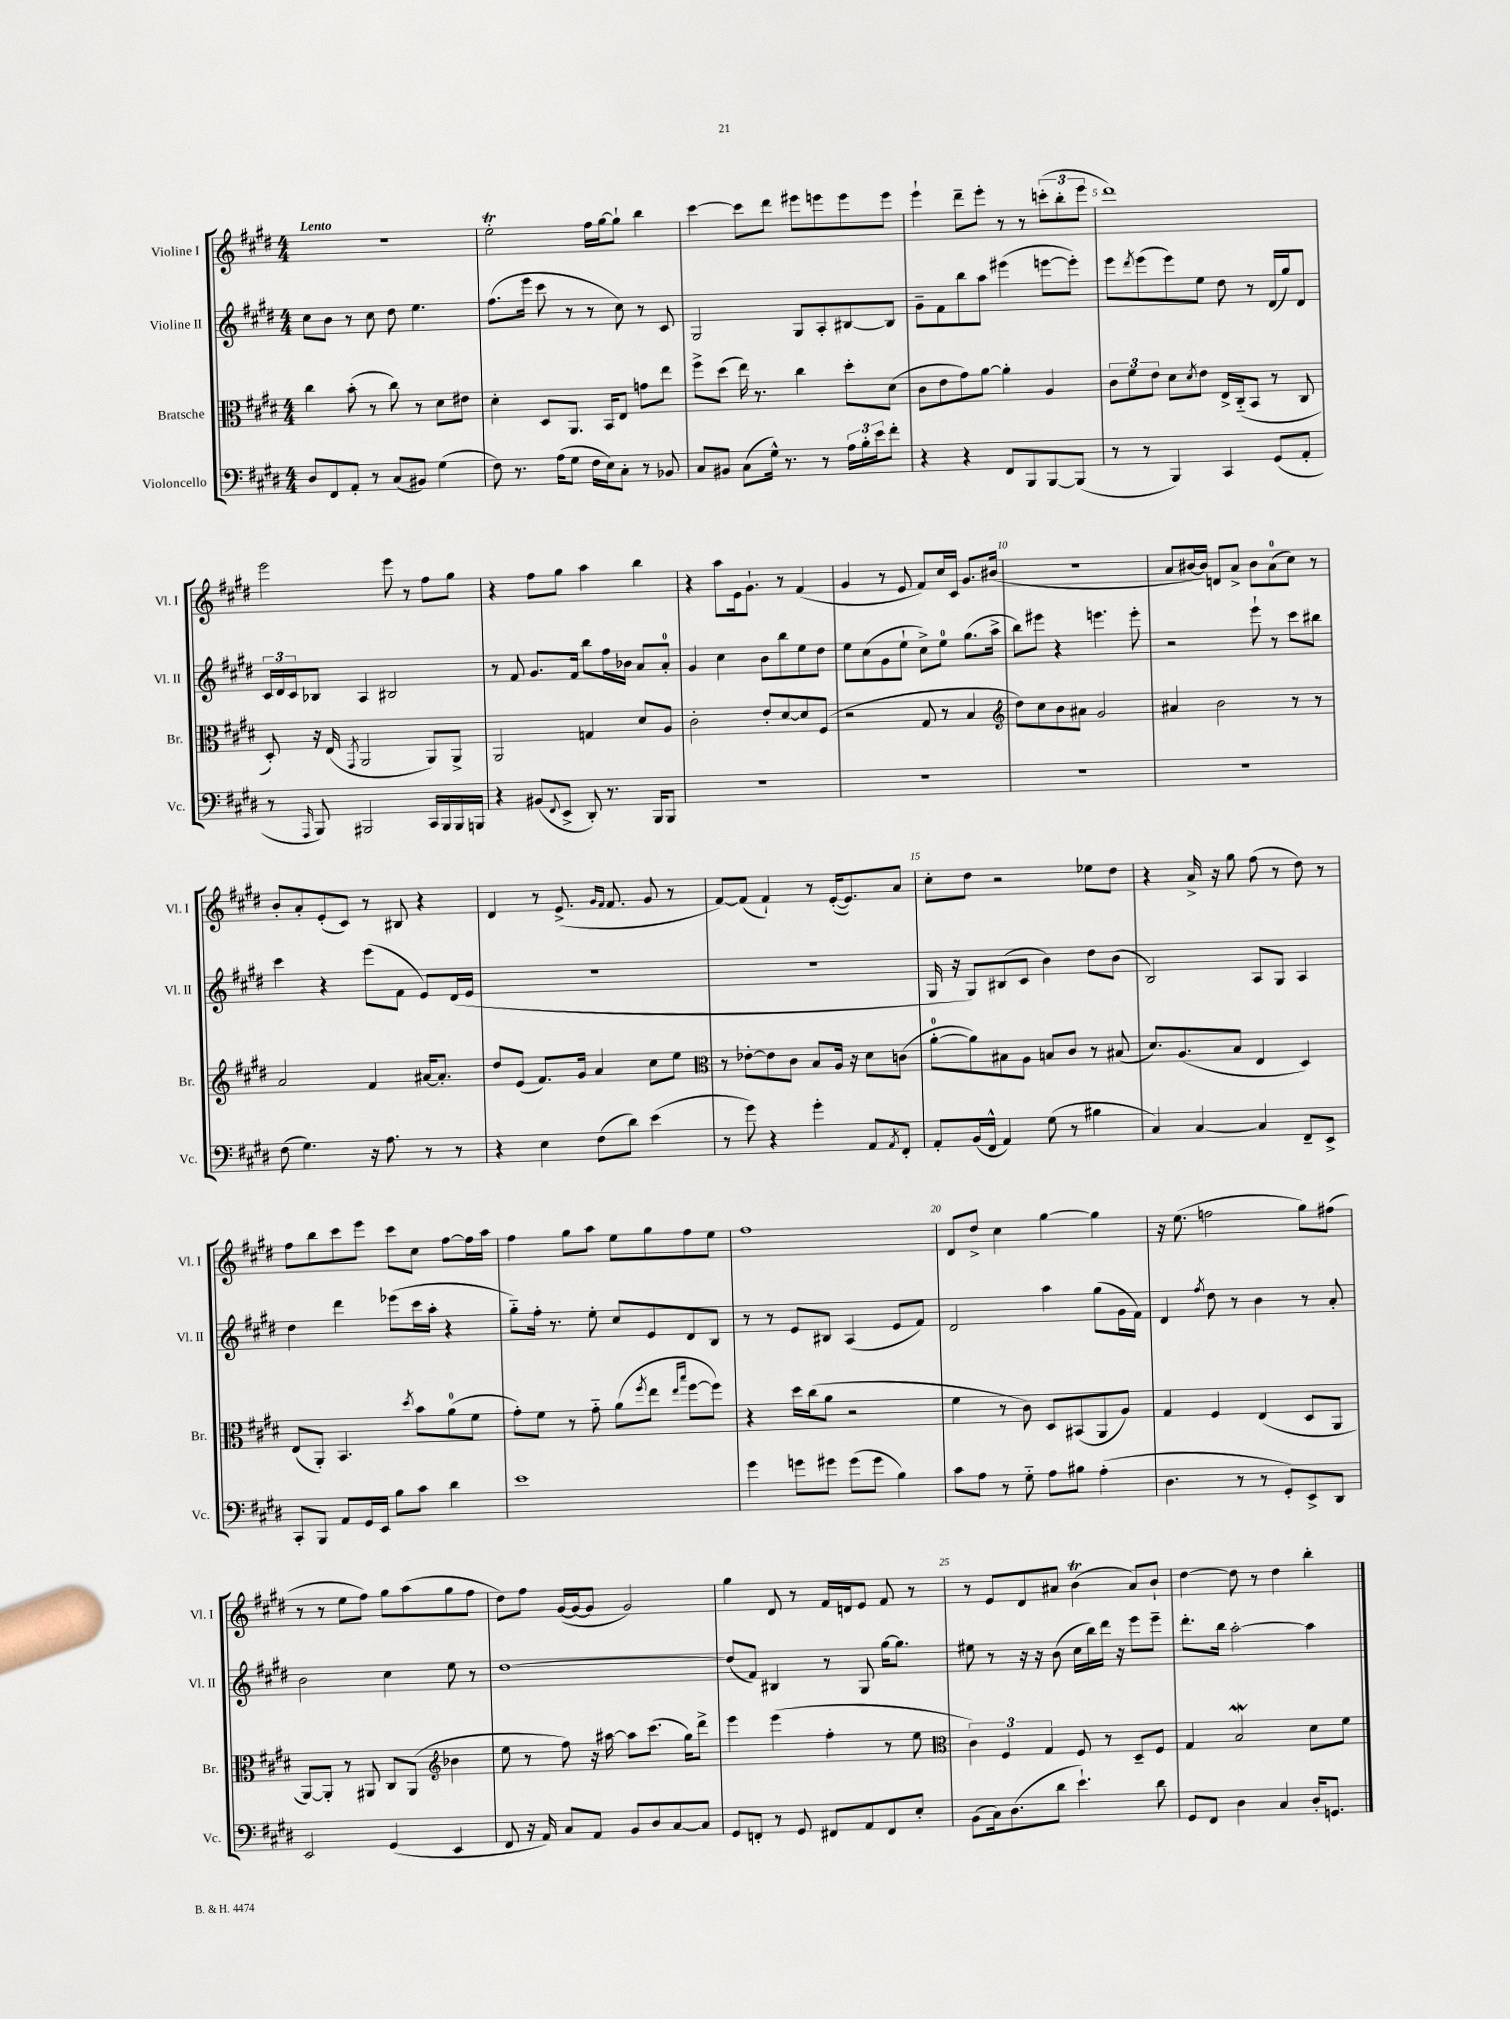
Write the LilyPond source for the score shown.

<<
\new StaffGroup <<
\new Staff = "s0" \with { instrumentName = "Violine I" shortInstrumentName = "Vl. I" } {
    \clef treble \key e \major \numericTimeSignature \time 4/4 \tempo "Lento"
    R1 |
    e''2-.\trill fis''16 gis''16~ gis''8-! b''4 |
    cis'''4~ cis'''8 dis'''8 eis'''8 e'''8 e'''8 e'''8 |
    e'''4-! dis'''8-- e'''8-. r8 r8 \tuplet 3/2 { c'''8-.( b''8-. e'''8 } |
    dis'''1) |
    e'''2 e'''8 r8 fis''8 gis''8 |
    r4 fis''8 gis''8 a''4 b''4 |
    r4 a''8 e'16 gis'8.-! r8 fis'4( |
    gis'4 r8 e'8 fis'8) cis''16 cis'16 gis'8. bis'16( |
    R1 |
    a'8 bis'16~ bis'16) d'8 a'8-> bis'8 a'8-0( cis''8) r8 |
    b'8-. a'8-. e'8-.( cis'8) r8 bis8 r4 |
    dis'4 r8 e'8.->( \grace { gis'16 fis'16 } fis'8. gis'8 r8 |
    fis'8~) fis'8( fis'4-!) r8 e'16~-.( e'8.) a'8 |
    cis''8-. dis''8 r2 ees''8 dis''8 |
    r4 a'16-> r16 gis''8 fis''8( r8 dis''8) r8 |
    fis''8 b''8 cis'''8 e'''8 cis'''8 cis''8 fis''8~ fis''16 a''16 |
    fis''4 gis''8 a''8 e''8 gis''8 fis''8 e''8 |
    fis''1 |
    dis'8 dis''8-> cis''4 gis''4~ gis''4 |
    r16 e''8.( f''2 gis''8) fis''8( |
    r8 r8 e''8 fis''8) gis''8 a''8( gis''8 fis''8 |
    dis''8) fis''8 gis'16~( gis'16~ gis'8 gis'2) |
    gis''4 dis'8 r8 fis'16 d'16 e'8 fis'8 r8 |
    r8 e'8 dis'8 ais'8 b'4\trill( ais'8) b'8-! |
    dis''4~ dis''8 r8 dis''4 b''4-. \bar "|." |
}
\new Staff = "s1" \with { instrumentName = "Violine II" shortInstrumentName = "Vl. II" } {
    \clef treble \key e \major \numericTimeSignature \time 4/4
    cis''8 b'8 r8 cis''8 dis''8 e''4. |
    fis''8.( e'''16 cis'''8 r8 r8 cis''8) r8 cis'8 |
    gis2 gis8 a8-. bis8~ bis8 |
    gis'8-- fis'8 b''8 a''8 eis'''4( e'''8~ e'''8-.) |
    e'''8 \acciaccatura { dis'''8 } e'''8( e'''8) e''8 dis''8 r8 dis'16( gis''16) dis'8 |
    \tuplet 3/2 { cis'16 dis'16 cis'16 } bes8 a4 bis2 |
    r8 fis'8 gis'8. fis'16 b''8 fis''16 bes'16 a'8 a'8-0-. |
    gis'4 cis''4 b'8 b''8 e''8 dis''8 |
    e''8 cis''8( gis'8 e''8-! cis''8->) e''8-0 gis''8.( a''16-> |
    b''8) eis'''8 r4 e'''4. e'''8-. |
    r2 e'''8-! r8 cis'''8 bis''8 |
    cis'''4 r4 e'''8( fis'8 e'8) dis'16( e'16 |
    R1 |
    R1 |
    gis16 r16 gis8) bis8( cis'8 b'4) dis''8 b'8( |
    b2) a8 gis8 a4 |
    dis''4 dis'''4 ees'''8( cis'''16 a''16-. r4 |
    gis''8-_) fis''16-. r8. e''8-. cis''8 e'8 dis'8 b8 |
    r8 r8 e'8 bis8 a4( e'8 fis'8) |
    dis'2 a''4 gis''8( gis'16 fis'16) |
    dis'4 \acciaccatura { fis''8 } dis''8 r8 b'4 r8 a'8-. |
    b'2 cis''4 e''8 r8 |
    dis''1~ |
    dis''8( fis'8) bis4 r8 gis8 gis''16~ gis''8. |
    eis''8 r8 r16 r16 b'8( cis''16 b''16) dis'''16 r16 e'''8 e'''8-- |
    dis'''8.-. b''16 a''2~-. a''4 \bar "|." |
}
\new Staff = "s2" \with { instrumentName = "Bratsche" shortInstrumentName = "Br." } {
    \clef alto \key e \major \numericTimeSignature \time 4/4
    cis''4 b'8-.( r8 cis''8) r8 dis'8 eis'8 |
    dis'4-. dis8 a,8. b,16 e8 g'8 e''8 |
    fis''8-> dis''8( e''16) r8. cis''4 dis''8-. dis'8( |
    cis'8 e'8 gis'8) a'8~ a'4-. a4 |
    \tuplet 3/2 { cis'8 fis'8 e'8 } dis'8 \acciaccatura { dis'8 } e'8 e16-> cis16-_( b,8 r8 cis8 |
    dis8-.) r16 e16( \acciaccatura { gis,8 } a,2 a,8) a,8-> |
    a,2 g4 dis'8 a8 |
    cis'2-. e'8-. dis'8~ dis'8 fis8( |
    r2 gis8 r8 b4 |
    \clef treble dis''8) cis''8 b'8 ais'8 gis'2 |
    ais'4 b'2 r8 r8 |
    a'2 fis'4 ais'16~ ais'8.-. |
    dis''8 e'8( fis'8.) gis'16 a'4 cis''8 e''8 |
    \clef alto r8 ees'8~-. ees'8 cis'8 b8 a16 r16 dis'8 c'8( |
    a'8-0~-. a'8) bis8 a8 b8 cis'8 r8 bis8( |
    dis'8.) a8.( b8 e4 dis4) |
    e8( a,8-.) b,4. \acciaccatura { dis''8 } b'8 a'8-0( fis'8 |
    gis'8-.) fis'8 r8 gis'8-_ a'8( \acciaccatura { fis''8 } e''8 \grace { e''16 b''16 } fis''8~ fis''8) |
    r4 dis''16 cis''16( a'8 r2 |
    fis'4 r8 cis'8) dis8 bis,8( a,8 a8) |
    gis4 fis4 e4( dis8 a,8 |
    a,8~) a,8-. r8 ais,8 cis8 ais,8( \clef treble bes'4 |
    e''8 r8 fis''8) r16 ais''16~ ais''8 cis'''8.( gis''16) dis'''8-> |
    e'''4 e'''4( fis''4-. r8 e''8 |
    \clef alto \tuplet 3/2 { cis'4) fis4 gis4 } fis8 r8 dis8-- fis8 |
    gis4 b2\mordent dis'8 fis'8 \bar "|." |
}
\new Staff = "s3" \with { instrumentName = "Violoncello" shortInstrumentName = "Vc." } {
    \clef bass \key e \major \numericTimeSignature \time 4/4
    dis8 fis,8 a,8-. r8 cis8( bis,8) gis4( |
    fis8) r8. a16( gis8 fis16 e16) cis8-. r8 bes,8 |
    cis8 bis,8 cis8( gis16-^) r8. r8 \tuplet 3/2 { a16 b16-. e'16 } fis'8-. |
    r4 r4 fis,8 b,,8 b,,8~ b,,8( |
    r8 r8 b,,4) cis,4 gis,8( a,8-. |
    r8 \grace { a,,16 } b,,8) bis,,2 cis,16 bis,,16 bis,,16 b,,16 |
    r4 bis,8( \appoggiatura { fis,8 } e,8-> dis,8-.) r8. b,,16 b,,8 |
    R1 |
    R1 |
    R1 |
    R1 |
    fis8( gis4.) r16 a8. r8 r8 |
    r4 e4 fis8( dis'8) e'4( |
    r8 gis'8) r4 gis'4-. a,8 \acciaccatura { a,8 } fis,8-. |
    a,8-. b,16( fis,16-^ a,4) gis8( r8 bis4 |
    cis4) cis4~ cis4 fis,8-- e,8-> |
    cis,8-. b,,8 a,8 gis,16 e,16 b8 cis'8 dis'4 |
    e'1 |
    gis'4 g'8 gis'8 gis'8( gis'8 b4) |
    cis'8 a8 r8 gis8-_ a8 bis8 a4-.( |
    dis4. r8 r8 gis,8-.) e,8-> dis,8 |
    e,2 gis,4( e,4 |
    fis,8 r16 a,16) cis8 a,8 b,8 dis8 cis8~ cis8 |
    gis,8 f,8-. r8 gis,8 fis,8 a,8 fis,8 e8-. |
    b,8( cis16) dis8.( dis'8 e'4.-!) dis'8 |
    gis,8 fis,8 dis4 cis4 dis16-. g,8. \bar "|." |
}
>>
>>
\layout { \context { \Score \override BarNumber.break-visibility = ##(#f #t #t) barNumberVisibility = #(every-nth-bar-number-visible 5) } }
